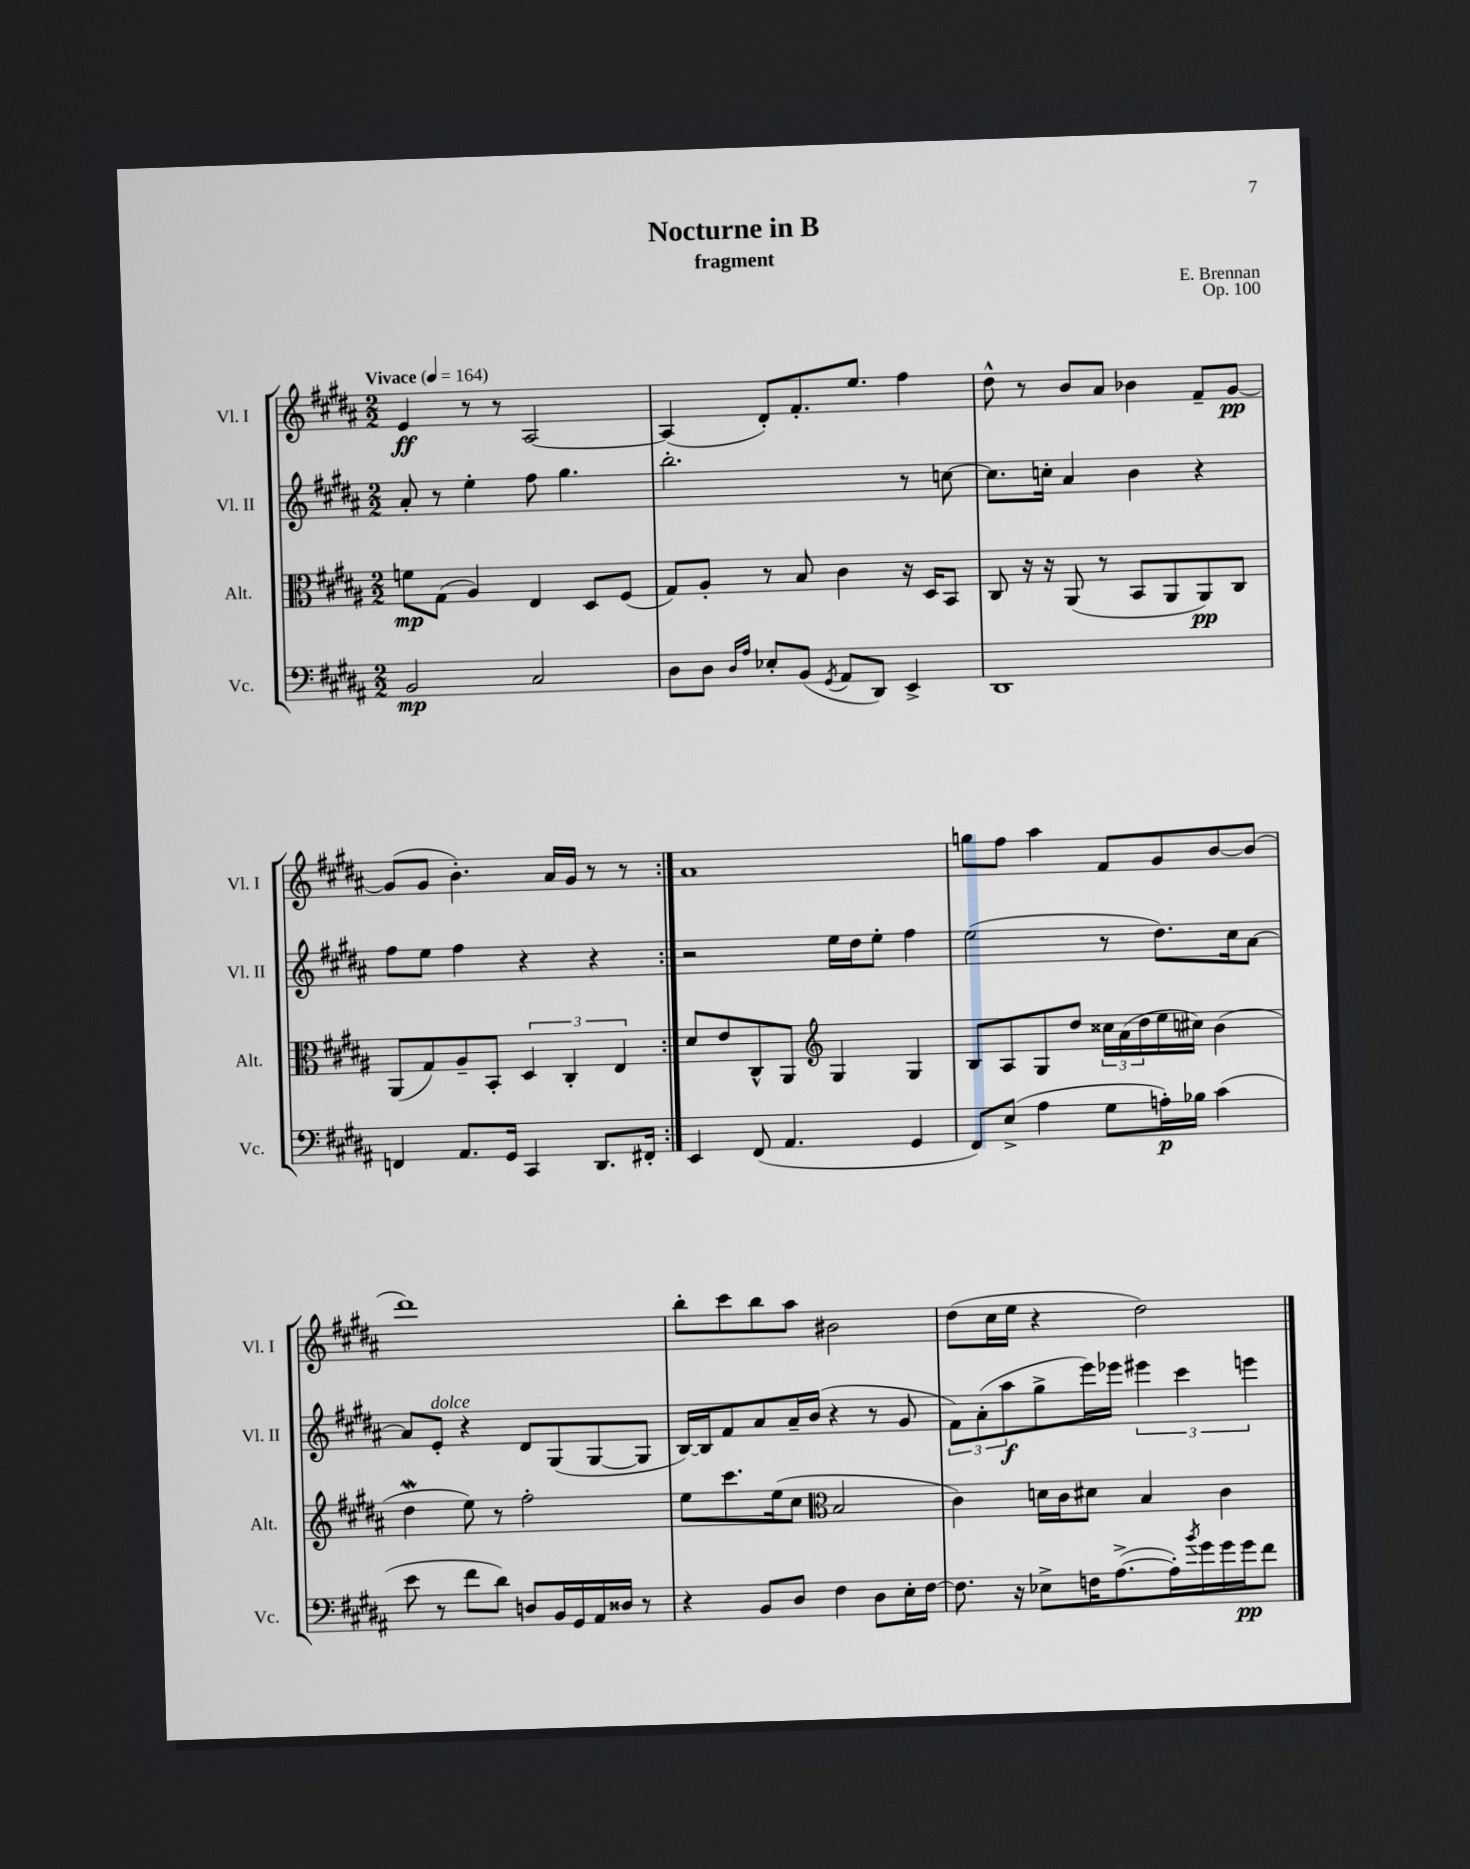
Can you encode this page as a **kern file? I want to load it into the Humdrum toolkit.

**kern	**kern	**kern	**kern
*staff4	*staff3	*staff2	*staff1
*clefF4	*clefC3	*clefG2	*clefG2
*k[f#c#g#d#a#]	*k[f#c#g#d#a#]	*k[f#c#g#d#a#]	*k[f#c#g#d#a#]
*M2/2	*M2/2	*M2/2	*M2/2
*MM164	*MM164	*MM164	*MM164
2BB	8f	8a#'	4e
.	(8G#	8r	.
.	4A#)	4ee'	8r
.	.	.	8r
2C#	4E	8ff#	[2A#
.	.	4.gg#	.
.	8D#	.	.
.	(8F#	.	.
=	=	=	=
8D#	8G#)	2.bb'	(4A#]
8D#	8A#'	.	.
16qqD#	.	.	.
16qqA#	.	.	.
8E-'	8r	.	8d#')
(8BB	8B	.	8.f#'
8qGG#	.	.	.
8AA#	4c#	.	.
.	.	.	8.ee
8DD#)	.	.	.
4EE^	16r	8r	4ff#
.	16D#	.	.
.	8BB	[8cc	.
=	=	=	=
1DD#	8C#	8.cc]	8dd#^^
.	16r	.	8r
.	16r	16cc'	.
.	(8AA#	4a#	8b
.	8r	.	8a#
.	8BB	4b	4b-
.	8AA#	.	.
.	8AA#)	4r	8f#~
.	8C#	.	[8g#
=	=	=	=
4FF	(8AA#	8ff#	(8g#]
.	8G#)	8ee	8g#
8.AA#	8A#~	4ff#	4.b')
.	8BB'	.	.
16GG#	.	.	.
4CC#	6D#	4r	.
.	.	.	16a#
.	6C#'	.	.
.	.	.	16g#
8.DD#	.	4r	8r
.	6E	.	.
.	.	.	8r
16FF#'	.	.	.
=:|!	=:|!	=:|!	=:|!
4EE	8d#	2r	1a#
.	8e	.	.
(8FF#	8C#^^	.	.
4.AA#	8AA#	.	.
*	*clefG2	*	*
.	4G#	16ee	.
.	.	16dd#	.
.	.	8ee'	.
4GG#	4G#	4ff#	.
=	=	=	=
8FF#)	8B	(2ee	8gg
(8E^	8A#	.	8ff#
4A#	8G#	.	4aa#
.	8dd#	.	.
8G#	24cc##	8r	8f#
.	(24a#	.	.
.	24dd#	.	.
16A')	16ee	8.dd#)	8g#
16B-	16cc#)	.	.
(4c#	(4b	.	[8b
.	.	16cc#	.
.	.	[8a#	(8b]
=	=	=	=
8e	4dd#	8a#]	1ddd#)
8r	.	8e'	.
8f#	8ee)	4r	.
8d#)	8r	.	.
8D	2ff#'	8d#	.
16BB	.	(8G#	.
16GG#	.	.	.
16AA#	.	[8G#	.
16D##	.	.	.
8r	.	8G#]	.
=	=	=	=
4r	8ee	[16B)	8bb'
.	.	16B]	.
.	8.ccc#	8f#	8ccc#
8BB	.	8a#	8bb
.	(16ee	.	.
8D#	8cc#	16a#~	8aa#
.	.	(16b	.
*	*clefC3	*	*
4F#	2B	4r	2b#
8D#	.	8r	.
16E'	.	8g#	.
[16F#	.	.	.
=	=	=	=
8.F#]	4c#)	12f#)	(8dd#
.	.	(12a#'	.
.	.	.	16cc#
.	.	12aa#	.
16r	.	.	16ee
8E-^	16d	8gg#^	4r
.	16c#	.	.
16F	8d#	16eee)	.
([8.A#^	.	16eee-	.
.	4B	6eee#	2dd#)
16A#'])	.	.	.
.	.	6ccc#	.
8qb	.	.	.
16g#	.	.	.
16g#	4c#	.	.
16g#	.	.	.
.	.	6eee	.
8f#	.	.	.
==	==	==	==
*-	*-	*-	*-
